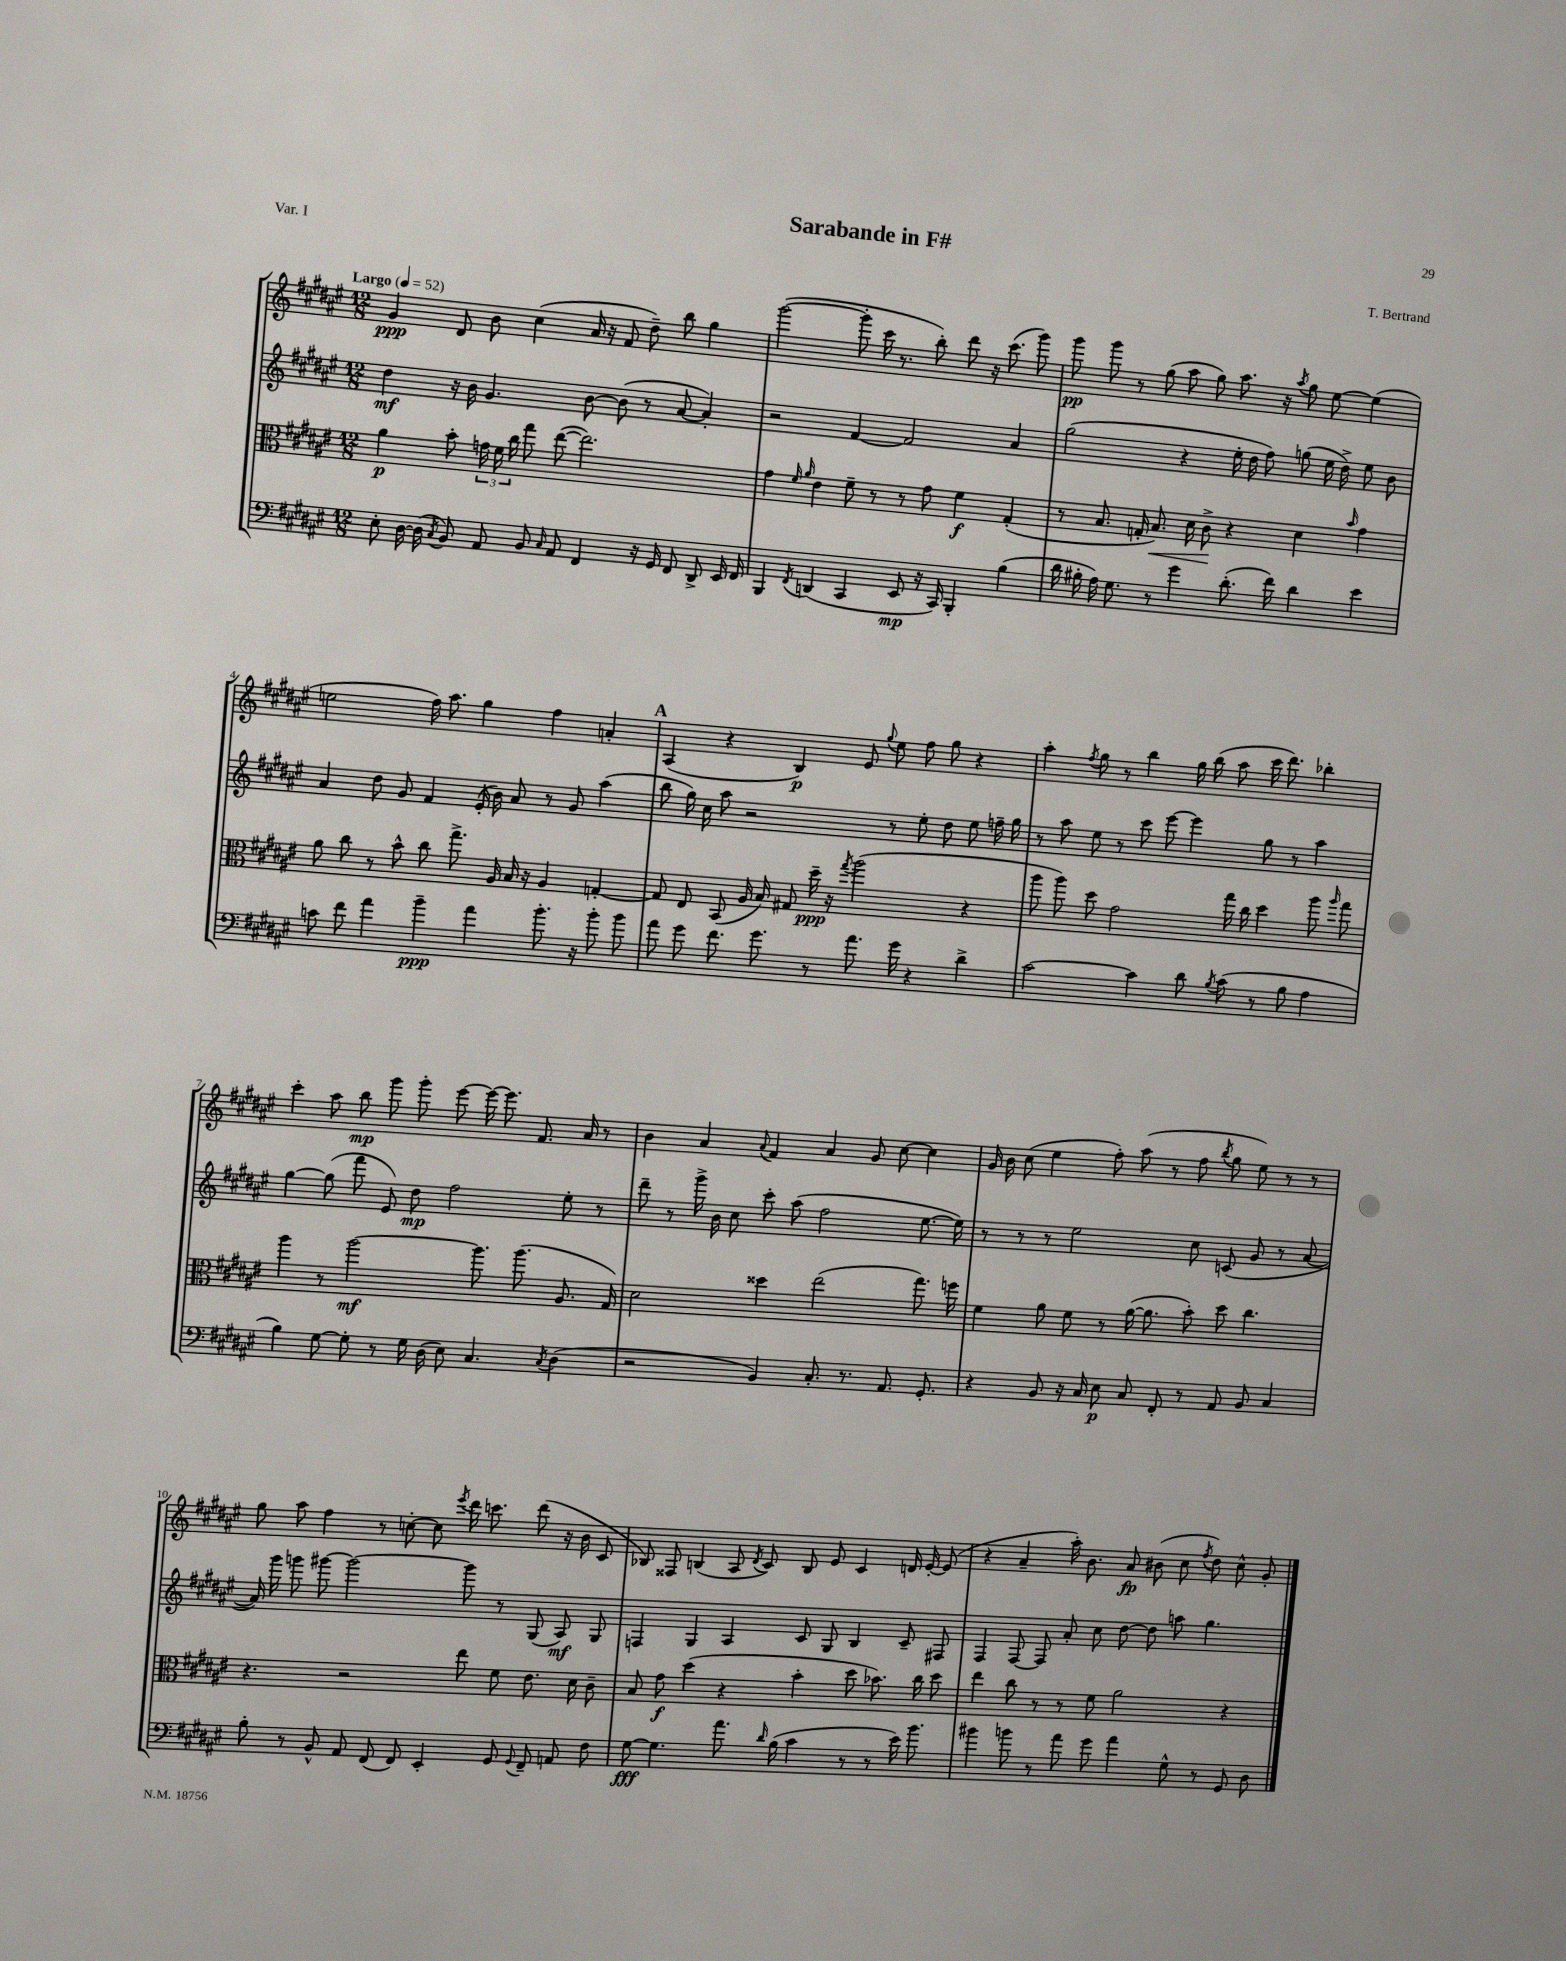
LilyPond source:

\header { title = "Sarabande in F#" composer = "T. Bertrand" piece = "Var. I" }
<<
\new StaffGroup <<
\new Staff = "s0" {
    \clef treble \key fis \major \numericTimeSignature \time 12/8 \tempo "Largo" 4 = 52
    \autoBeamOff gis'4\ppp dis'8 b'8 cis''4( ais'16 r16 fis'8 dis''8--) b''8 gis''4 |
    gis'''2~( gis'''8-. cis'''16 r8. b''8-.) dis'''8 r16 cis'''8.( gis'''8) |
    gis'''8\pp gis'''8 r8 gis''8( ais''8 gis''8) ais''8. r16 \acciaccatura { ais''8 } gis''8 eis''8~ eis''4( |
    e''2 fis''16) ais''8. gis''4 fis''4 a'4-. |
    \mark \markup { \bold "A" } ais4( r4 b4\p) eis'8 \appoggiatura { gis''8 } eis''8 fis''8 gis''8 r4 |
    ais''4-. \acciaccatura { fis''8 } gis''8 r8 b''4 gis''16 b''16( ais''8 cis'''16 dis'''8.) bes''4-. |
    cis'''4-. ais''8 b''8\mp gis'''8 gis'''8-. eis'''8~ eis'''16~ eis'''8. fis'8. ais'16 r8 |
    b'4 ais'4 \appoggiatura { ais'8 } fis'4 ais'4 gis'8 cis''8~ cis''4 |
    gis'16 b'16 cis''8( eis''4 fis''8-.) ais''8( r8 fis''8 \acciaccatura { b''8 } gis''8 eis''8) r8 r8 |
    gis''8 ais''8 fis''4 r8 c''8~-. c''8 \acciaccatura { eis'''8 } dis'''16 c'''8. dis'''8( r16 b'16 cis'8 |
    bes8) fisis8 b4( ais8 \acciaccatura { dis'8 } cis'8) b8 eis'8 cis'4 d'16 eis'16~-. eis'8( |
    r4 ais'4-- ais''16-.) b'8. ais'8\fp bis'8( cis''8 \acciaccatura { fis''8 } dis''8) cis''8-^ gis'8-. \bar "|." |
}
\new Staff = "s1" {
    \clef treble \key fis \major \numericTimeSignature \time 12/8
    \autoBeamOff dis''4\mf r16 b'16 gis'4. b'8~ b'8( r8 ais'8~ ais'4-.) |
    r2 fis'4~ fis'2 ais'4 |
    gis''2( r4 eis''16-. dis''16 fis''8) g''8( eis''16 dis''16->) eis''8 b'8 |
    ais'4 dis''8 gis'8 fis'4 eis'16-.( b'16) ais'8 r8 gis'8 ais''4( |
    \mark \markup { \bold "A" } b''8 gis''16) cis''16 ais''8 r2 r8 eis''8-. dis''8 eis''8 f''16-- gis''16 |
    r8 ais''8 eis''8 r8 cis'''8 eis'''8~ eis'''4 gis''8 r8 ais''4 |
    gis''4~ gis''8( fis'''8 eis'8) dis''8\mp fis''2 eis''8-. r8 |
    dis'''8-- r8 gis'''16-> b'16 cis''8 cis'''8-. ais''8( fis''2 eis''8.~ eis''16) |
    r8 r8 r8 eis''2 cis''8 c'8( gis'8 r8 ais'8~ |
    ais'16) gis'''16 g'''8 gis'''8~ gis'''2~ gis'''8 r8 gis8( ais8\mf) gis8 |
    f4 gis4 ais4 cis'8 gis8 b4 cis'8-- fis8 |
    fis4 fis8~ fis8 ais'8-. cis''8 dis''8~ dis''8 a''8 gis''4. \bar "|." |
}
\new Staff = "s2" {
    \clef alto \key fis \major \numericTimeSignature \time 12/8
    \autoBeamOff ais'4\p b'8-. \tuplet 3/2 { g'16 fis'16 cis''16 } gis''8 eis''8~( eis''2.) |
    gis'4 \grace { fis'16 ais'16 } eis'4 fis'8-- r8 r8 gis'8 fis'4\f gis4-.( |
    r8 b8. g16-. b8.\<) dis'16 cis'8->\! r4 dis'4 \grace { b'16 } gis'4 |
    ais'8 cis''8 r8 b'8-^ cis''8 gis''8.-> ais16 b16 r16 ais4 g4~-. |
    \mark \markup { \bold "A" } g8 eis8 b,8( ais16 b16) gis8 dis''16--\ppp r16 \acciaccatura { gis''8 } ais''2( r4 |
    ais''8 ais''8) dis''8 gis'2 gis''16 cis''16 dis''4 ais''8 \grace { ais''16 } gis''8 |
    ais''4 r8 ais''2~\mf ais''8. ais''8.( ais8. gis16) |
    dis'2 disis''4 eis''2( gis''8.) f''16 |
    fis'4 ais'8 fis'8 r8 ais'16~( ais'8. b'8-.) dis''8 cis''4. |
    r4. r2 eis''8 fis'8 eis'8. dis'16 cis'8-- |
    b8 gis'8\f dis''4( r4 b'4-. dis''8 bes'8.) cis''16 dis''8 |
    eis''4 cis''8 r8 r8 fis'8 ais'2 r4 \bar "|." |
}
\new Staff = "s3" {
    \clef bass \key fis \major \numericTimeSignature \time 12/8
    \autoBeamOff eis8-. dis16~ dis16( \acciaccatura { cis8 } b,8) ais,8 b,8 \grace { cis16 } ais,8 fis,4 r16 gis,16 fis,8 dis,8-> eis,16 fis,16 |
    b,,4 \acciaccatura { fis,8 } d,4( cis,4 eis,8\mp r16 cis,16) b,,4-. b4( |
    dis'16 bis16-. ais16) gis8. r8 gis'4 dis'8.-.( fis'16) dis'4 eis'4 |
    c'8 fis'8 ais'4 b'4--\ppp ais'4 b'8.-. r16 b'8-. b'8 |
    \mark \markup { \bold "A" } ais'8 gis'8 fis'8. gis'8. r8 ais'8. gis'16 r4 dis'4-> |
    cis'2~ cis'4 dis'8 \acciaccatura { b8 } cis'8( r8 b8 ais4 |
    b4) gis8~ gis8-. r8 gis16 dis16( eis8) cis4. \acciaccatura { cis8 } dis4( |
    r2 b,4) cis8.-. r8. ais,8. gis,8.-. |
    r4 b,8 r16 cis16 eis8\p cis8 fis,8-. r8 ais,8 b,8 cis4 |
    b8-. r8 b,8-^ ais,8 fis,8( fis,8) eis,4-. gis,8 \appoggiatura { gis,8 } fis,8-- a,8 fis8 |
    gis8~\fff gis4. ais'8. \grace { dis'16 } b16( cis'4 r8 r8 eis'16) b'8. |
    bis'4 b'8 r8 ais'8 gis'8 ais'4 gis8-^ r8 gis,8 dis8 \bar "|." |
}
>>
>>
